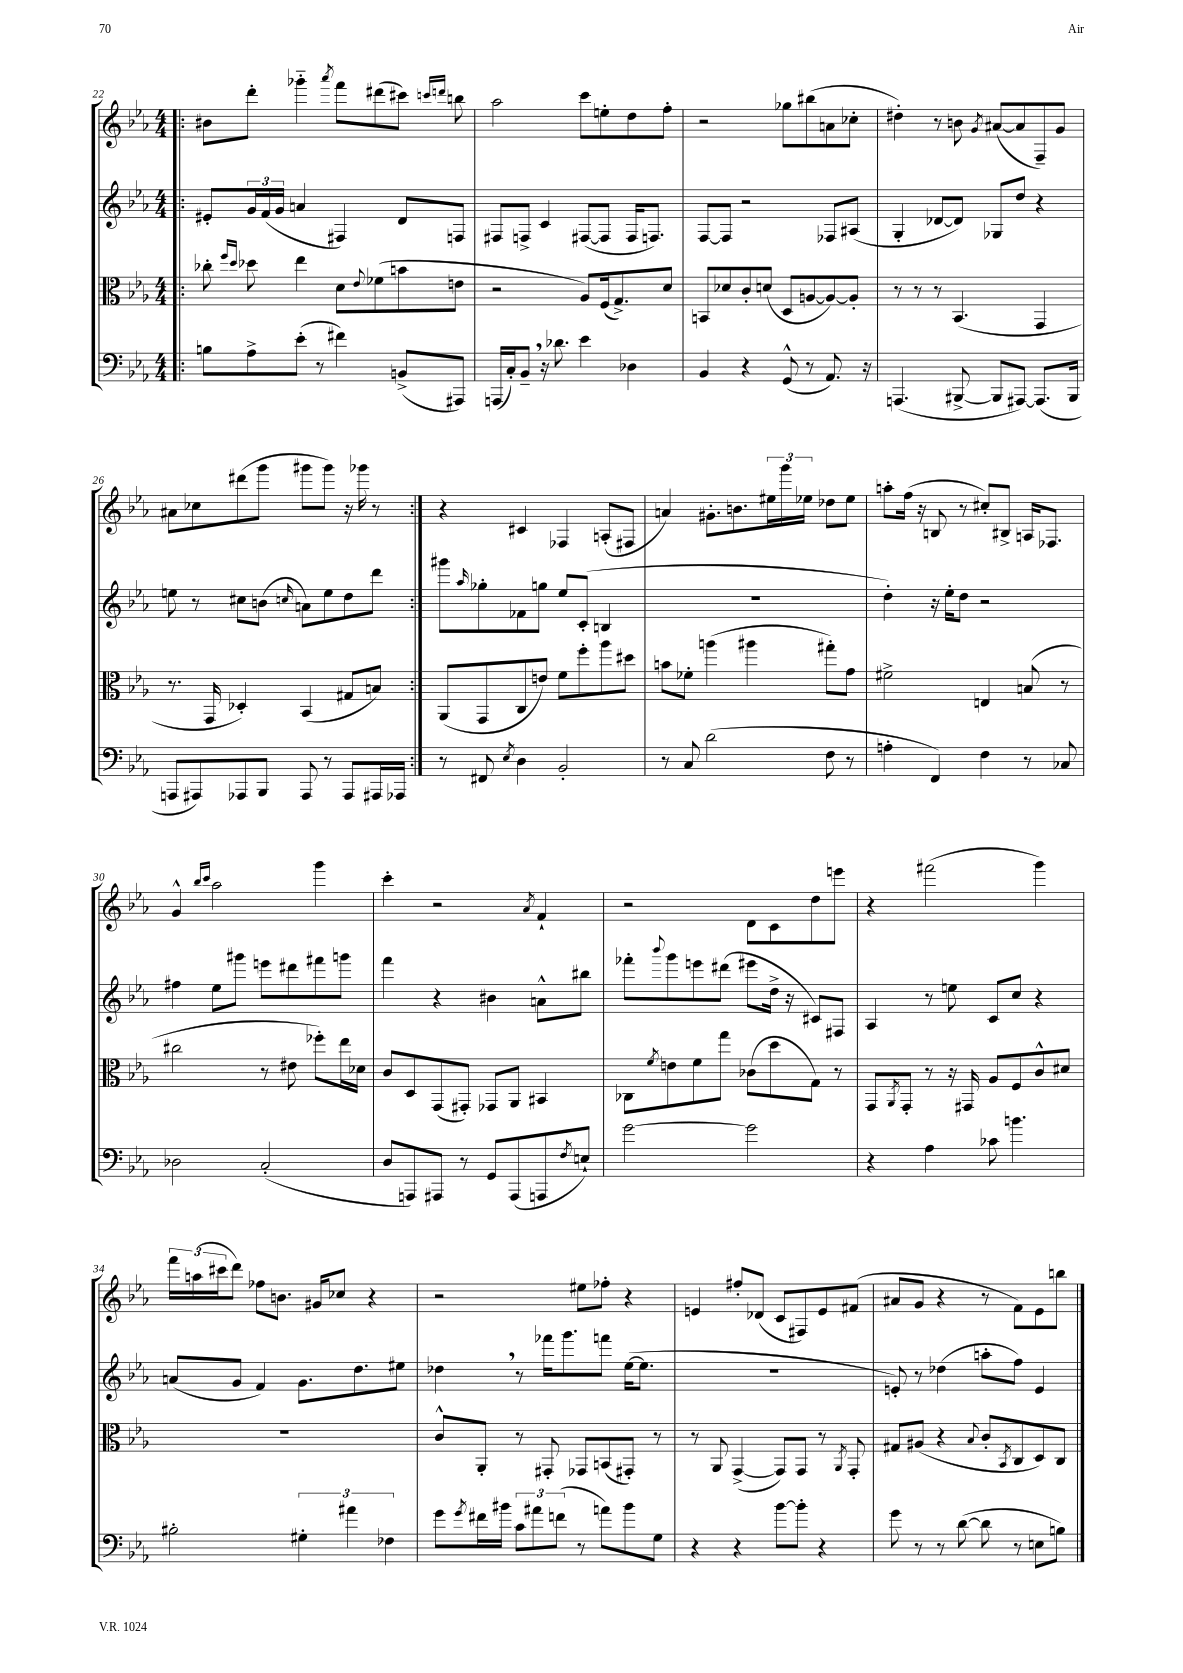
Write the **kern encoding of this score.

**kern	**kern	**kern	**kern
*staff4	*staff3	*staff2	*staff1
*clefF4	*clefC3	*clefG2	*clefG2
*k[b-e-a-]	*k[b-e-a-]	*k[b-e-a-]	*k[b-e-a-]
*M4/4	*M4/4	*M4/4	*M4/4
=!|:	=!|:	=!|:	=!|:
8B	8cc-'	8e#'	8b#
.	16qqff	.	.
.	16qqdd	.	.
8A-^	8dd-	24g	8ddd'
.	.	(24f	.
.	.	24g	.
(8e-'	4ee-	4a	4ggg-'~
8r	.	.	.
.	.	.	8qaaa-
4f#)	8d	4F#)	8fff
.	8qqe-	.	.
.	(8f-	.	(8ddd#
(8BB^	8b	8d	8ccc#)
.	.	.	16qqccc
.	.	.	16qqddd
8AAA#)	8e	8F	8bb
=	=	=	=
(16AAA	2r	8F#	2aa-
16C')	.	.	.
8BB-~	.	8F^	.
16r	.	4c	.
8.d-	.	.	.
4e-	8A-)	([8F#	8ccc
.	(16F	8F#]	8ee'
.	8.G^)	.	.
4D-	.	16F#	8dd
.	.	8.F)	.
.	8d	.	8ff'
=	=	=	=
4BB-	8BB	[8F	2r
.	8d-	8F]	.
4r	8c'	2r	.
.	(8d	.	.
(8GG^^	8D	.	8gg-
8r	[8A	.	(8bb#
8.AA-)	8A_)	8F-	8a
.	8A']	(8A#	8cc-'
16r	.	.	.
=	=	=	=
(4.AAA	8r	4G'	4dd#')
.	8r	.	.
.	8r	[8d-	8r
[8BBB#^	(4.BB-	8d-])	8b
.	.	.	8qg
8BBB#]	.	8G-	([8a#
[8AAA#)	.	8dd	8a#]
(8.AAA#]	4GG	4r	8F~)
.	.	.	8g
16BBB#	.	.	.
=	=	=	=
8AAA	8.r	8ee	8a#
8AAA#)	.	8r	8cc-
.	16GG	.	.
8AAA-	4D-')	8cc#	(8ddd#
8BBB-	.	(8b	8ggg
.	.	16qqcc	.
8AAA-	(4BB-	8a)	8ggg#
8r	.	8ee	8ggg#)
8AAA-	8G#	8dd	16r
.	.	.	16ggg-
16AAA#	8B)	8ddd	8r
16AAA-	.	.	.
=:|!	=:|!	=:|!	=:|!
8r	(8AA-	8ggg#	4r
.	.	16qqaa-	.
8FF#	8GG	8gg-'	.
8qE-	.	.	.
4D	8C	8f-	4c#
.	8e)	8gg	.
2BB-'	8f	8ee-	4F-
.	8ff'	(8c'	.
.	8aa-	4B	(8A'
.	8dd#	.	8F#
=	=	=	=
8r	8b	1r	4a)
8C	8f-'	.	.
(2d	(4aa	.	8.g#'
.	.	.	8.b
.	4aa#	.	.
.	.	.	24ee#
.	.	.	24ggg
.	.	.	24ee-
8F	8gg#')	.	8dd-
8r	8g	.	8ee-
=	=	=	=
4A'	2f#^	4dd')	8aa'
.	.	.	(16ff
.	.	.	16r
4FF)	.	16r	8B
.	.	16ee-'	.
.	.	8dd	8r
4F	4E	2r	8cc#')
.	.	.	8B#^
8r	(8B	.	16A
.	.	.	8.F-
8C-	8r	.	.
=	=	=	=
2D-	2cc#	4ff#	4g^^
.	.	.	16qqbb-
.	.	.	16qqccc
.	.	8ee-	2aa-
.	.	8ggg#	.
(2C'	8r	8eee	.
.	8e#	8ddd#	.
.	8ff-')	8fff#	4ggg
.	16ee-	8ggg	.
.	16d-	.	.
=	=	=	=
8D	8c	4fff	4ccc'
8AAA)	8D	.	.
8AAA#	(8GG	4r	2r
8r	8GG#')	.	.
8GG	8GG-	4b#	.
(8AAA#	8AA-	.	.
.	.	.	8qa-
8AAA	4BB#	8a^^	4f`
8qF	.	.	.
8E`)	.	8bb#	.
=	=	=	=
[2g	8C-	8fff-'	2r
.	8qf	8qqbbb-	.
.	8e	8ggg	.
.	8f	8eee	.
.	8gg	(8ddd#	.
2g]	(8c-	8eee#	8d
.	8dd	16dd^	8c
.	.	16r	.
.	8G)	8c#)	8dd
.	8r	8F#	8eee
=	=	=	=
4r	8GG	4A-	4r
.	8qAA-	.	.
.	8GG'	.	.
4A-	8r	8r	(2fff#
.	16r	8ee	.
.	16GG#	.	.
8c-	8A-	8c	.
4.b	8F	8cc	.
.	8c^^	4r	4ggg)
.	8d#	.	.
=	=	=	=
2B#'	1r	(8a	24fff
.	.	.	(24aa
.	.	.	24ccc#
.	.	8g	8ddd)
.	.	4f)	8ff-
.	.	.	8.b
6G#'	.	8.g	.
.	.	.	16g#
.	.	.	8cc-
6a#	.	.	.
.	.	8.dd	.
.	.	.	4r
6F-	.	.	.
.	.	8ee#	.
=	=	=	=
8g	8c^^	4dd-	2r
8qg	.	.	.
16f#	8AA-'	.	.
16b#	.	.	.
12c	8r	8r	.
12a#	.	.	.
.	8GG#'	16fff-	.
(12f	.	.	.
.	.	8.ggg	.
8r	8GG-	.	8ee#
8a)	(8BB	8fff	8ff-'
8b#	8GG#')	([16ee-	4r
.	.	8.ee-]	.
8G	8r	.	.
=	=	=	=
4r	8r	1r	4e
.	8AA-	.	.
4r	([4GG^	.	8ff#'
.	.	.	(8d-
[8b-	8GG])	.	8c
8b-']	8GG	.	8F#)
4r	8r	.	8e
.	8qAA-	.	.
.	8GG'	.	(8f#
=	=	=	=
8g	8G#	8e')	8a#
8r	(8A#	8r	8g
8r	4r	(4dd-	4r
([8d	.	.	.
.	8qqB-	.	.
8d]	8c'	8aa'	8r
.	8qBB-	.	.
8r	8C	8ff)	8f)
8E	8D)	4e	8e-
8B)	8C	.	8bb
==	==	==	==
*-	*-	*-	*-
